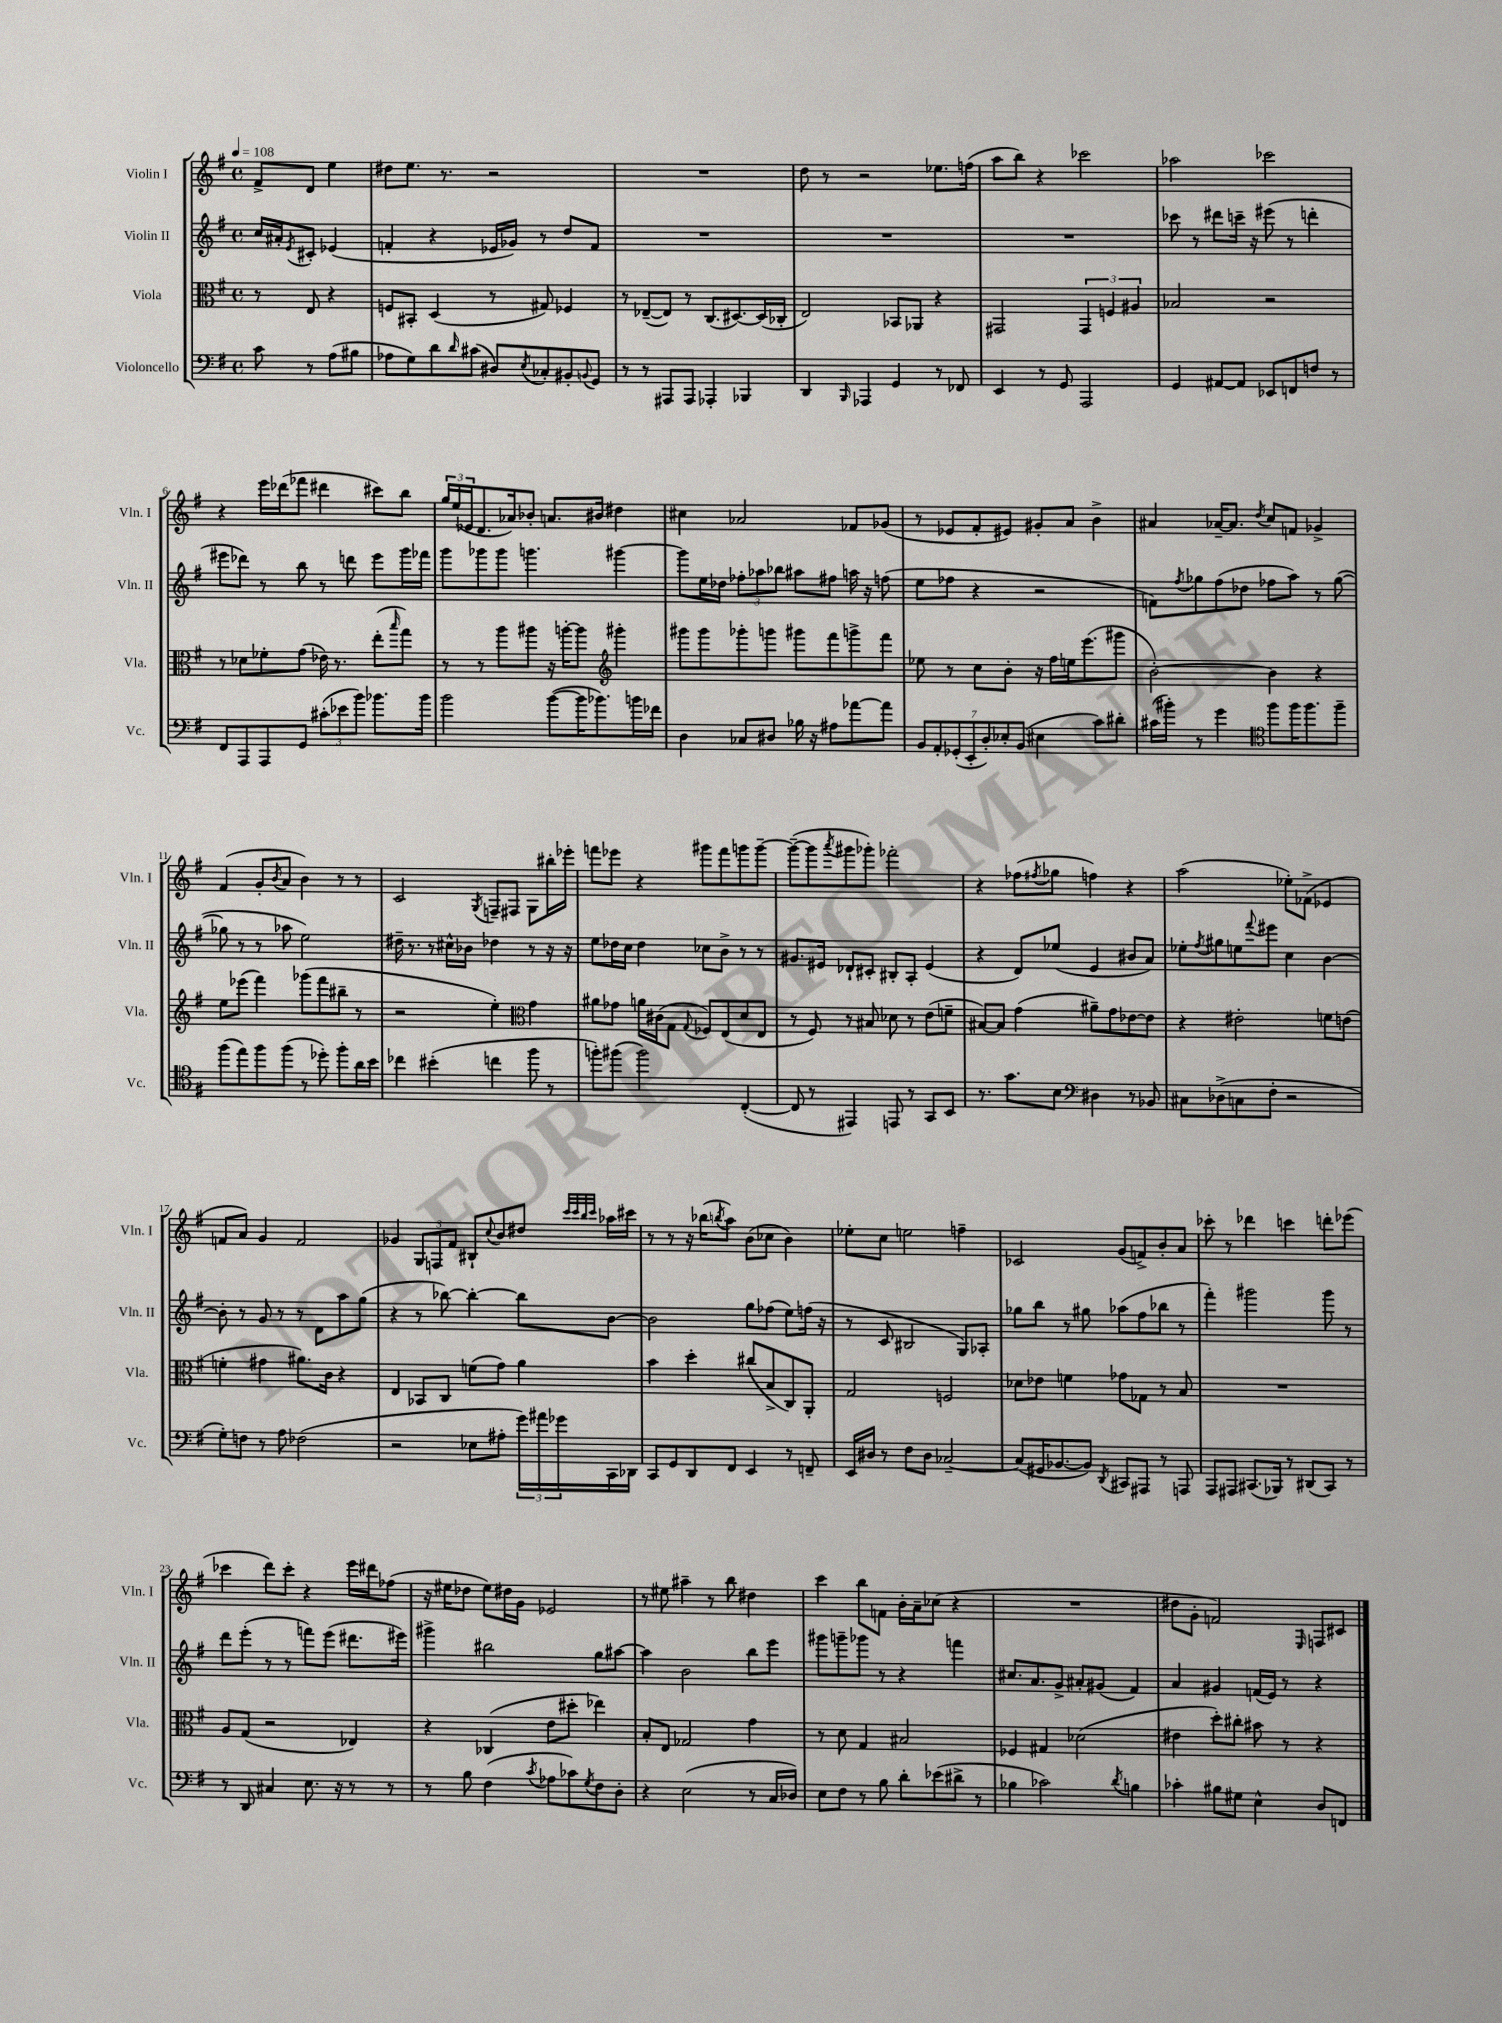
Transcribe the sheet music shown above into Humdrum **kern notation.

**kern	**kern	**kern	**kern
*part4	*part3	*part2	*part1
*staff4	*staff3	*staff2	*staff1
*I"Violoncello	*I"Viola	*I"Violin II	*I"Violin I
*I'Vc.	*I'Vla.	*I'Vln. II	*I'Vln. I
*clefF4	*clefC3	*clefG2	*clefG2
*k[f#]	*k[f#]	*k[f#]	*k[f#]
*M4/4	*M4/4	*M4/4	*M4/4
*met(c)	*met(c)	*met(c)	*met(c)
*MM108	*MM108	*MM108	*MM108
=	=	=	=
8c\	8r	16cc/LL	8f#^/L
.	.	16a#X'/J	.
.	.	8qe/	.
8r	8E/	8c#X'/J	8d/J
(8A\L	4r	(4e-X/	4ee\
8B#X\J	.	.	.
=1	=1	=1	=1
8A-X\L	8Fn/L	4fn'/	8dd#X\L
8G\)	8BB#X'/J	.	8.ee\J
8d\	(4D/	4r	.
.	.	.	8.r
16qqd/	.	.	.
(8c#X\J	.	.	.
8D#X/L)	8r	16e-X/LL	2r
.	.	16g-X/JJ)	.
8qE/	.	.	.
8C-X'/	8G#X/)	8r	.
8BB#X'/	4F-X/	8dd/L	.
8qqBBn/	.	.	.
8GG/J	.	8f/J	.
=2	=2	=2	=2
8r	8r	1r	1r
8r	([8E-X~/L	.	.
8AAA#X/L	8E-/J])	.	.
8AAA#/J	8r	.	.
4AAA-X'/	(8.C/L	.	.
.	[8.D#X/)	.	.
4BBB-X/	.	.	.
.	(16D#/L]	.	.
.	16C-X'/JJ	.	.
=3	=3	=3	=3
4DD/	2E/)	1r	8dd\
.	.	.	8r
16qqBBB/	.	.	.
4AAA-X/	.	.	2r
4GG/	8BB-X/L	.	.
.	8AA-X/J	.	.
8r	4r	.	8.ee-X\L
8FF-X/	.	.	.
.	.	.	(16ffn\Jk
=4	=4	=4	=4
4EE/	2GG#X/	1r	8aa\L
.	.	.	8bb\J)
8r	.	.	4r
8GG/	.	.	.
2AAA/	6GG#/	.	2ccc-X\
.	6Fn/	.	.
.	6A#X/	.	.
=5	=5	=5	=5
4GG/	2B-X/	8ccc-X\	2aa-X\
.	.	8r	.
[8AA#X/L	.	8ddd#X\L	.
8AA#/J]	.	16cccn~\Jk	.
.	.	16r	.
8EE-X/L	2r	(8eee#X\	2ccc-X\
8FFn/	.	8r	.
8Fn/J	.	4dddn'\	.
8r	.	.	.
!!LO:LB:g=z
=6	=6	=6	=6
8FF#/L	8r	8eee#X\L	4r
8AAA/	8d-X\L	8ddd-X\J)	.
8AAA/	8f-X'\	8r	16eee\LL
.	.	.	(16ddd-X\J
8GG/J	(8g\J	8bb\	8fff-X\J
(12c#X'\L	16e-X\)	8r	4ddd#X\
.	8.r	.	.
12e-X\	.	.	.
.	.	8dddn\	.
12b\J)	.	.	.
8.b-X\L	(8ee'\L	8eee#\L	8ccc#X\L)
.	16qqbb/	.	.
.	8gg\J)	16ggg\L	8bb\J
16b-\Jk	.	16fff-X\JJ	.
=7	=7	=7	=7
2b\	8r	8ggg\L	24gg/LL
.	.	.	(24ee/
.	.	.	24e-X/J
.	8r	8ggg-X\	8.d/
.	8aa\L	8ggg-\J	.
.	.	.	16a-X/k)
.	8aa#X\J	4.gggn\	8b-X'/J
([8b\L	16r	.	8.an/L
.	[16aan'\KL	.	.
16b\K]	8aa\J]	.	.
8.b-X\)	.	.	16b#X/Jk
*	*clefG2	*	*
.	4ggg#X'\	[4ggg#X\	4dd#X\
16bn\L	.	.	.
16f-X\JJ	.	.	.
=8	=8	=8	=8
4D\	8ggg#X\L	8ggg#\L]	4cc#X\
.	8ggg#\	16ee\L	.
.	.	16dd-X\JJ	.
8C-X/L	8ggg-X'\	12ff-X'\L	2a-X/
.	.	12aa-X\	.
8D#X/J	8gggn\J	.	.
.	.	12bb-X\J	.
16B-X\	8ggg#X\L	8aa#X\L	.
16r	.	.	.
8A#X\L	8fff#\	8ff#X\J	.
[8a-X\	8gggn^\	16aan\	8f-X/L
.	.	16r	.
8a-\J]	8fff#\J	(8ffn\	(8g-X/J
=9	=9	=9	=9
14BB/L	8ee-X\	8ee\L	8r
14AA'/	.	.	.
.	8r	8ff-X\J	8e-X/L
(14GG-X'/	.	.	.
14EE'/	.	.	.
.	8cc\L	4r	8f#'/
14D'/)	.	.	.
14E-X'/	.	.	.
.	8b'\J	.	8e#X/J)
(14BB/J	.	.	.
4E#X\	16r	2r	8g#X'/L
.	16ff#\LL	.	.
.	16een\J	.	8a/J
.	(8.eee\	.	.
8c\L)	.	.	4b^\
8d#X'\J	8ggg#X\J	.	.
=10	=10	=10	=10
(16c#X\LL	[2b'\)	8fn\L)	4a#X/
16b#X'\JJ)	.	.	.
.	.	8qff#/	.
8r	.	8gg-X\	.
4g\	.	(8ff#\	[16a-X~/KL
.	.	.	8.a-/J]
.	.	8dd-X\J	.
*clefC4	*	*	*
.	.	.	8qdd/
8ff#\L	4b\]	8ff-X\L	8cc/L
16ff#\K	.	8aa\J)	8fn/J
8.ff#\	.	.	.
.	4r	8r	4g-X^/
8ff#~\J	.	([8gg-\	.
!!LO:LB:g=z
=11	=11	=11	=11
(8ff#\L	8ee\L	8gg-X\]	(4f#/
8ee\)	(8eee-X\J	8r	.
8ff#\	4fff#\)	8r	8g'/L
.	.	.	8qb/
(8ff#\J	.	8aa-X\	8a/J
8r	(8ggg-X\L	2ee\)	4b\)
8dd-X'\)	8fff#\	.	.
8ff#'\L	8bb#X~\J	.	8r
16a\L	8r	.	8r
16b\JJ	.	.	.
=12	=12	=12	=12
4cc-X\	2r	16dd#X~\	2c/
.	.	8.r	.
(4b#X'\	.	8r	.
.	.	16cc#X^^\LL	.
.	.	16b-X\JJ	.
.	.	.	8qG/
4ccn\	4ee'\)	4dd-X\	8Fn~/L
.	.	.	8F#X/J
*	*clefC3	*	*
8ff#\	4g\	8r	8G\L
8r	.	16r	16bb#X'\L
.	.	16r	16eee-X'\JJ
=13	=13	=13	=13
8ffn'\L)	8a#X\L	8ee\L	8fffn\L
(8ff#X\J	8g-X\J	16dd-X\L	8eee-X\J
.	.	16cc\JJ	.
2ff#\)	16an\LL	4dd-\	4r
.	(16c#X\J	.	.
.	8G\J	.	.
.	8qqG/	.	.
.	8F-X/L)	8cc-X\L	8ggg#X\L
.	(8E/	8b^\J	8fff\
([4C'/	8d/	8r	8gggn\
.	8E/J	8r	[8ggg~\J
=14	=14	=14	=14
8C/]	8r	8.g#X/L	(8ggg~\L_
8r	8F#/)	.	8ggg\]
.	.	16e#X/Jk	.
.	.	.	8qaaa/
4EE#X/)	8r	8d-X`/L	8ggg#X\
.	8B#X/	8c#X'/J	8ggg-X'\J)
8EEn/	8d-X\	8B#X'/L	2fff-X'\
8r	8r	8A'/J	.
8GG/L	(8e\L	(4e#/	.
8BB/J	8fn~\J	.	.
=15	=15	=15	=15
8.r	[8B#X/L)	4r	4r
.	8B#/J]	.	.
8.g\L	.	.	.
.	(4g\	8d/L)	(8ff-X\L
.	.	.	8qff#X/
8B\J	.	(8ee-X/J	8gg-X\J
*clefF4	*	*	*
4D#X\	8a#X~\L)	4e/	4ffn\)
.	8g\	.	.
8r	[8e-X\	8b#X/L	4r
8BB-X/	8e-\J]	8a/J)	.
=16	=16	=16	=16
8C#X\L	4r	8ee-X'\L	(2aa\
.	.	8qff#/	.
(8D-X^\	.	8gg#X\	.
8Cn\	2e#X'\	8een\	.
.	.	8qqfff#/	.
8F#'\J	.	8eee#X\J	.
2r	.	4cc\	8ee-X'\L)
.	.	.	(8f-X^\J
.	8fn\L	[4b\	4e-X/
.	(8en\J	.	.
!!LO:LB:g=z
=17	=17	=17	=17
8G'\L)	4fn'\	8b'\]	8fn/L
8Fn\J	.	8r	8a/J)
8r	4g#X\	8g/	4g/
8A\	.	8r	.
(2F-X\	8.a#X\L)	8r	2f/
.	.	8d\L	.
.	16c\Jk	.	.
.	4r	8aa\	.
.	.	(8gg\J	.
=18	=18	=18	=18
2r	4E/	4r	4g-X/
.	8BB-X/L	8r	12G/L
.	.	.	12Fn/
.	8C/J	[8bb-X\)	.
.	.	.	12f#/J
8E-X\L	(8fn\L	4bb-'\_	8B#X`/L
.	.	.	8qqcc/
8A#X'\J	8g\J)	.	8b/
24g\LL)	4a\	8bb-\L]	8dd#X/J
24a#X\	.	.	.
24g-X\	.	.	.
.	.	.	32qqccc/LLL
.	.	.	32qqccc/
.	.	.	32qqbb/
.	.	.	32qqccc/JJJ
16CC\	.	[8b\J	16aa-X\LL
16DD-X\JJ	.	.	16ccc#X\JJ
=19	=19	=19	=19
8CC/L	4b\	2b\]	8r
8GG/	.	.	8r
8DD/	4dd'\	.	16r
.	.	.	(16bb-X\KL
.	.	.	8qbbn/
8FF#/J	.	.	8aa\J)
4EE/	(8cc#X/L	8gg\L	(8b\L
.	8B^/	(8ff-X\J	8cc-X\J
8r	8C/)	8ee\L)	4b\)
8FFn~/	8AA'/J	(16ffn\Jk	.
.	.	16r	.
=20	=20	=20	=20
16EE/LL	2G/	8r	8ee-X'\L
16D#X/JJ	.	.	.
8r	.	8c/	8cc\J
8F#\L	.	2B#X/	2een\
8D#\J	.	.	.
[2C-X~/	2Fn/	.	.
.	.	8G/L)	4ffn~\
.	.	8A-X'/J	.
=21	=21	=21	=21
(8C-/L]	8d-X\L	8gg-X\L	2c-X/
16GG#X/K	8e-X\J	8bb\J	.
[8.BB-X/	.	.	.
.	4fn\	8r	.
8BB-/J])	.	8gg#X\	.
8qDD/	.	.	.
8CC#X/L	8g-X\L	(8aa-X\L	(8g/L
8AAA#X/J	8G-X\J	8ff#\	8fn^/)
8r	8r	8bb-X\J	8b'/
8AAAn/	8B/	8r	8a/J
=22	=22	=22	=22
8AAA/L	1r	4fff#'\)	8ccc-X'\
8AAA#X/J	.	.	8r
(8.CC#X/L	.	2ggg#X\	4ddd-X\
16BBB-X/Jk)	.	.	.
8r	.	.	4cccn\
(8DD#X/L	.	.	.
8CC#/J)	.	8ggg#\	8dddn'\L
8r	.	8r	(8eee-X\J
!!LO:LB:g=z
=23	=23	=23	=23
8r	8A/L	8ddd\L	4ccc-X\
8DD/	(8G/J	(8eee'\J	.
4C#X/	2r	8r	8ddd\L)
.	.	8r	8ccc-'\J
8.E\	.	8fffn\L)	4r
.	.	(8eee\J	.
16r	.	.	.
8r	4E-X/)	8.ddd#X\L	16eee\LL
.	.	.	16ddd#X\J
8r	.	.	(8ff-X\J
.	.	16eee#X\Jk)	.
=24	=24	=24	=24
8r	4r	4ggg#X^\	16r
.	.	.	16ee#X\KL
8B\	.	.	8dd-X\J
(4F#\	(4C-X/	2bb#X\	8ee#\L)
.	.	.	16dd#X\L
.	.	.	16g\JJ
8qc/	.	.	.
8A-X\L	8e\L	.	2e-X/
8c-X\)	8dd#X'\J	.	.
8qG/	.	.	.
8F#\	4ee-X\)	8gg\L	.
8D'\J	.	[8aa#X\J	.
=25	=25	=25	=25
4r	8B'/L	4aa#\]	8r
.	8E/J	.	8ee#X\
(2E\	2G-X/	2b\	4aa#X~\
.	.	.	8r
.	.	.	8bb\
8r	4g\	8bb\L	4dd#X\
16C/LL	.	8eee\J	.
16D-X/JJ)	.	.	.
=26	=26	=26	=26
8E\L	8r	8ggg#X\L	4ccc\
8F#\J	8d\	8gggn~\	.
8r	4G/	8ggg-X\J	8bb\L
8B\	.	8r	8fn\J
8d'\L	2B#X/	4r	16b'\LL
.	.	.	16a~\J
(8e-X\	.	.	(8cc-X\J
8d#X^\J	.	4fffn\	4r
8r	.	.	.
=27	=27	=27	=27
4B-X\	4F-X/	8.cc#X/L	1r
.	.	8.a/	.
2c-X\)	4G#X/	.	.
.	.	8g^/J	.
.	(2d-X\	8a#X'/L	.
.	.	(8g#X/J	.
8qd/	.	.	.
4Bn\	.	4f#/)	.
=28	=28	=28	=28
4c-X'\	4e#X\	4a/	8dd#X\L
.	.	.	8g'\J
8B#X\L	8dd'\L)	4g#X/	2fn/)
8G#X\J	8cc#X'\J	.	.
4E^^\	8b#X\	(16fn/LL	.
.	.	16e/JJ)	.
.	8r	8r	.
.	.	.	16qqE/
8D/L	4r	4r	8Fn/L
8FFn/J	.	.	8c#X/J
==	==	==	==
*-	*-	*-	*-
